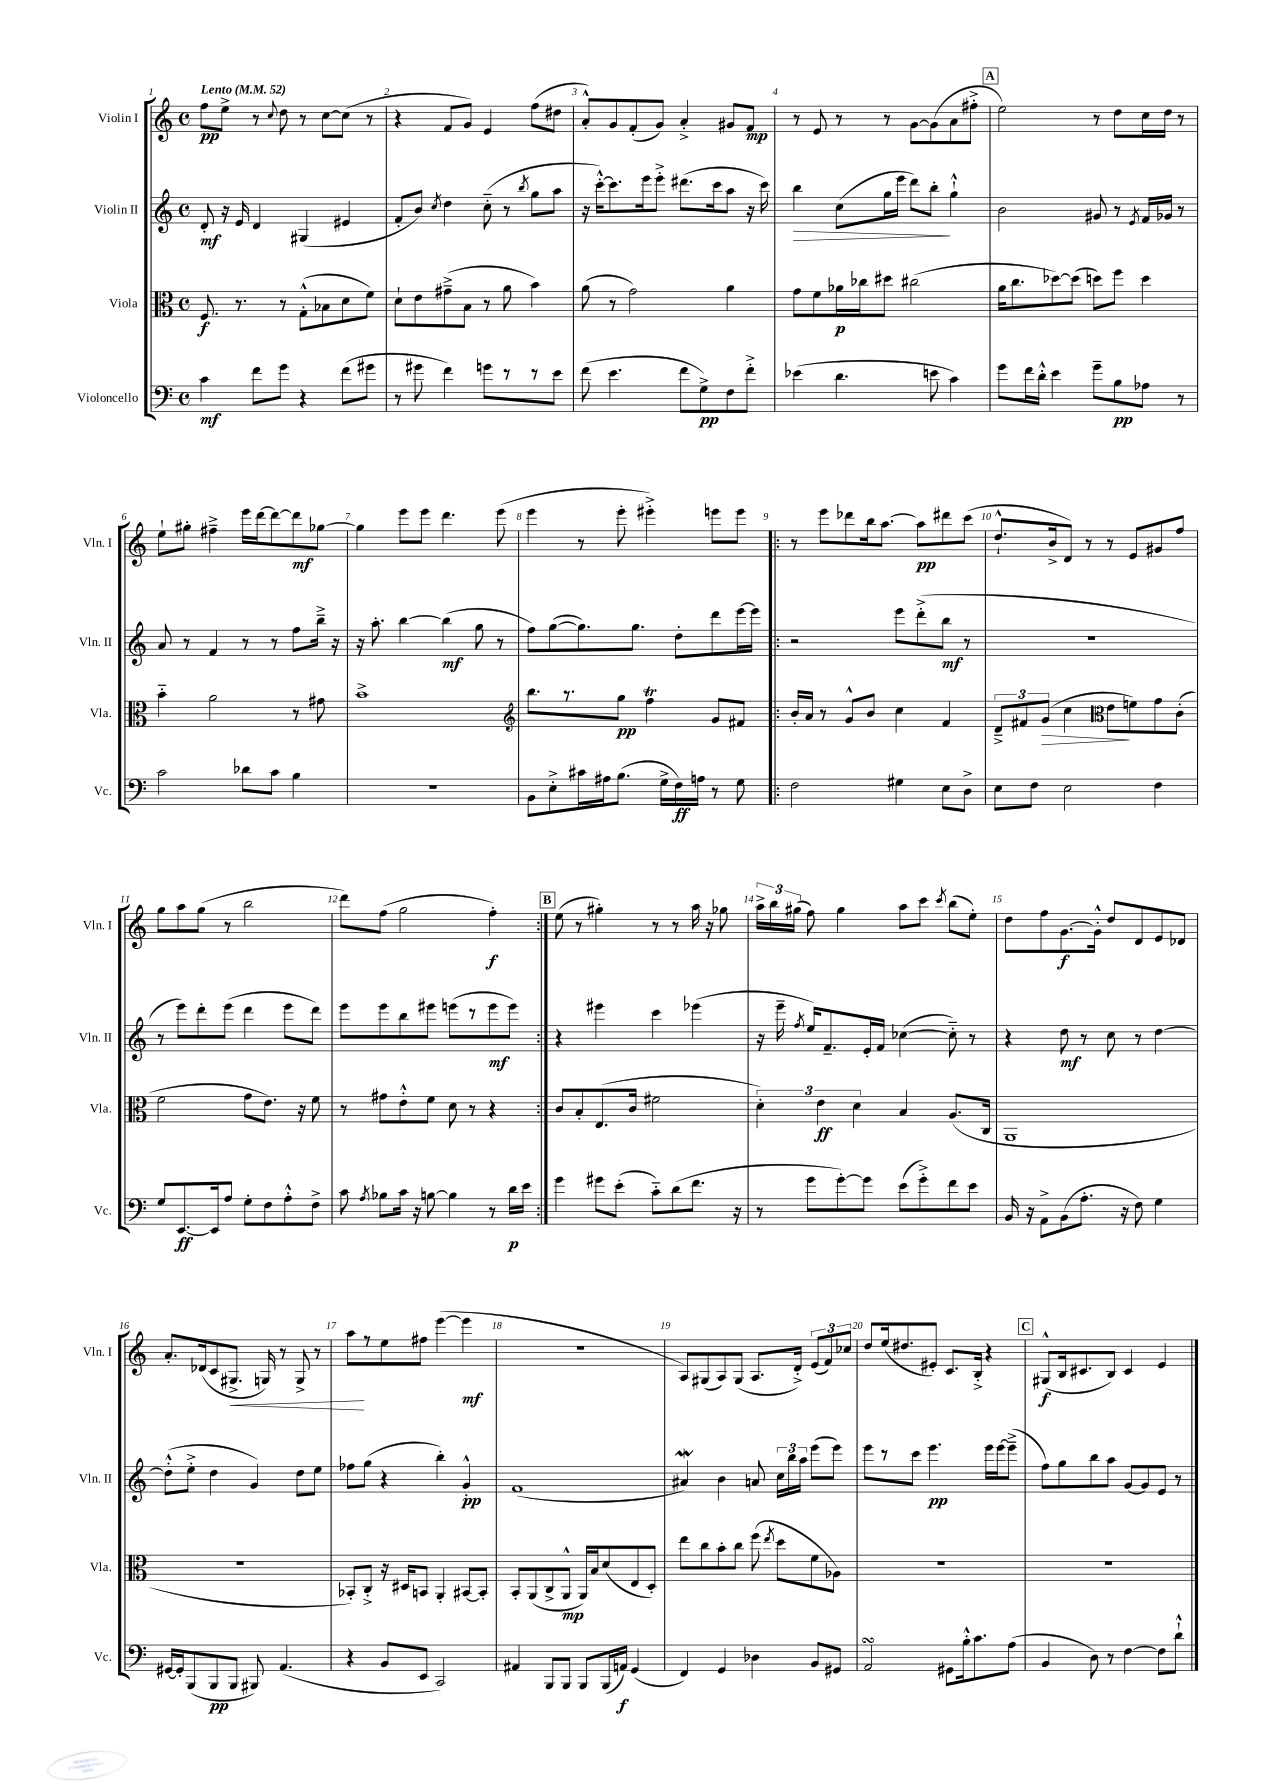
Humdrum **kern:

**kern	**dynam	**kern	**dynam	**kern	**dynam	**kern	**dynam
*part4	*part4	*part3	*part3	*part2	*part2	*part1	*part1
*staff4	*staff4	*staff3	*staff3	*staff2	*staff2	*staff1	*staff1
*I"Violoncello	*	*I"Viola	*	*I"Violin II	*	*I"Violin I	*
*I'Vc.	*	*I'Vla.	*	*I'Vln. II	*	*I'Vln. I	*
*clefF4	*	*clefC3	*	*clefG2	*	*clefG2	*
*k[]	*	*k[]	*	*k[]	*	*k[]	*
*M4/4	*	*M4/4	*	*M4/4	*	*M4/4	*
*met(c)	*	*met(c)	*	*met(c)	*	*met(c)	*
*MM52	*	*MM52	*	*MM52	*	*MM52	*
=1	=1	=1	=1	=1	=1	=1	=1
!	!	!	!	!	!	!LO:TX:a:B:t=Lento	!
4c\	mf	8.F/	f	8d'/	mf	8ff\L	pp
.	.	.	.	16r	.	8ee^\J	.
.	.	8.r	.	16e/	.	.	.
8f\L	.	.	.	4d/	.	8r	.
.	.	.	.	.	.	8qqcc/	.
8g\J	.	8r	.	.	.	8dd\	.
4r	.	(8G'^^\L	.	(4G#X/	.	8r	.
.	.	8B-X\	.	.	.	[8cc\L	.
(8f\L	.	8d\	.	4e#X/	.	(8cc\J]	.
8g#X\J	.	8f\J)	.	.	.	8r	.
=2	=2	=2	=2	=2	=2	=2	=2
8r	.	8d`\L	.	8f'/L	.	4r	.
8g#X\	.	8e\	.	8b/J)	.	.	.
.	.	.	.	8qcc/	.	.	.
4f\)	.	(8g#X~^\	.	4dd\	.	8f/L	.
.	.	8B\J	.	.	.	8g/J)	.
8gn\L	.	8r	.	(8cc\	.	4e/	.
8r	.	8a\	.	8r	.	.	.
.	.	.	.	8qbb/	.	.	.
8r	.	4b\)	.	8gg\L	.	(8ff\L	.
8e\J	.	.	.	8aa\J	.	8dd#X\J	.
=3	=3	=3	=3	=3	=3	=3	=3
(8f\	.	(8a\	.	16r	.	8a'^^/L)	.
.	.	.	.	[16ccc'^^\KL)	.	.	.
4.e\	.	8r	.	8.ccc\]	.	8g/	.
.	.	2g\)	.	.	.	(8f'/	.
.	.	.	.	16eee\k	.	.	.
.	.	.	.	8eee'^\J	.	8g/J)	.
8f\L	.	.	.	(8.ddd#X\L	.	4a'^/	.
8G^\)	pp	.	.	.	.	.	.
.	.	.	.	16ccc\k	.	.	.
8F\	.	4a\	.	8aa\J	.	8g#X/L	.
8f'^\J	.	.	.	16r	.	8f/J	mp
.	.	.	.	16ccc\)	.	.	.
=4	=4	=4	=4	=4	=4	=4	=4
!	!	!	!	!	!LO:HP:b	!	!
(4e-X\	.	8g\L	.	4bb\	>	8r	.
.	.	8f\	.	.	.	8e/	.
4.d\	.	16a-X\L	p	(8cc\L	.	8r	.
.	.	16cc-X\J	.	.	.	.	.
.	.	8dd#X\J	.	16gg\L	.	8r	.
.	.	.	.	16eee\JJ	.	.	.
.	.	(2cc#X\	.	8ddd\L)	.	[8g\L	.
8en\	.	.	.	8bb'\J	.	(8g\]	.
4c\)	.	.	.	4gg`^^\	]	8a\	.
.	.	.	.	.	.	8ff#X'^\J	.
!!LO:REH:place=s1:t=A
=5	=5	=5	=5	=5	=5	=5	=5
8g\L	.	16a\KL	.	2b\	.	2ee\)	.
.	.	8.cc\	.	.	.	.	.
16f\L	.	.	.	.	.	.	.
16d'^^\JJ	.	.	.	.	.	.	.
4e\	.	[8dd-X\)	.	.	.	.	.
.	.	(8dd-\J]	.	.	.	.	.
8g~\L	.	8ddn\L)	.	8g#X/	.	8r	.
8B\	pp	8ff\J	.	8r	.	8dd\L	.
.	.	.	.	8qe/	.	.	.
8A-X\J	.	4dd\	.	16f/LL	.	16cc\L	.
.	.	.	.	16g-X/JJ	.	16dd\JJ	.
8r	.	.	.	8r	.	8r	.
!!LO:LB:g=z
=6	=6	=6	=6	=6	=6	=6	=6
2c\	.	4b\	.	8a/	.	8ee`\L	.
.	.	.	.	8r	.	8gg#X'\J	.
.	.	2a\	.	4f/	.	4ff#X~^\	.
8d-X\L	.	.	.	8r	.	16eee\LL	.
.	.	.	.	.	.	[16ddd\J	.
8c\J	.	.	.	8r	.	8ddd\_	.
4B\	.	8r	.	8ff\L	.	8ddd\]	mf
.	.	8g#X\	.	16bb~^\Jk	.	[8gg-X\J	.
.	.	.	.	16r	.	.	.
=7	=7	=7	=7	=7	=7	=7	=7
1r	.	1b^	.	16r	.	4gg-\]	.
.	.	.	.	8.aa'\	.	.	.
.	.	.	.	[4bb\	.	8eee\L	.
.	.	.	.	.	.	8eee\J	.
.	.	.	.	(4bb\]	mf	4.ddd\	.
.	.	.	.	8gg\	.	.	.
.	.	.	.	8r	.	(8eee\	.
=8	=8	=8	=8	=8	=8	=8	=8
*	*	*clefG2	*	*	*	*	*
8BB\L	.	8.bb\L	.	8ff\L)	.	4eee\	.
8E'^\	.	.	.	([8gg\	.	.	.
.	.	8.r	.	.	.	.	.
16c#X\L	.	.	.	8.gg\])	.	8r	.
16A#X\J	.	.	.	.	.	.	.
(8.B\J	.	8gg\J	pp	.	.	8eee'\	.
.	.	.	.	8.gg\J	.	.	.
.	.	4ffT\	.	.	.	4eee#X'^\)	.
16G^\LL	.	.	.	.	.	.	.
16F\)	ff	.	.	8dd'\L	.	.	.
16An\JJ	.	.	.	.	.	.	.
8r	.	8g/L	.	8ddd\	.	8eeen\L	.
8G\	.	8f#X/J	.	[16eee\L	.	8eee\J	.
.	.	.	.	16eee\JJ]	.	.	.
=9!|:	=9!|:	=9!|:	=9!|:	=9!|:	=9!|:	=9!|:	=9!|:
2F\	.	16b'/LL	.	2r	.	8r	.
.	.	16a/JJ	.	.	.	.	.
.	.	8r	.	.	.	8eee\L	.
.	.	8g^^/L	.	.	.	8ddd-X\	.
.	.	8b/J	.	.	.	16bb\k	.
.	.	.	.	.	.	[8.aa\J	.
4G#X\	.	4cc\	.	8eee\L	.	.	.
.	.	.	.	(8ddd'^\	.	8aa\L]	pp
8E\L	.	4f/	.	8bb\J	mf	8ddd#X\	.
8D^\J	.	.	.	8r	.	(8ccc\J	.
=10	=10	=10	=10	=10	=10	=10	=10
8E\L	.	12d~^/L	.	1r	.	8.dd`^^/L	.
.	.	12f#X/	.	.	.	.	.
8F\J	.	.	.	.	.	.	.
!	!	!	!LO:HP:b	!	!	!	!
.	.	(12g/J	>	.	.	.	.
.	.	.	.	.	.	16b^/k	.
2E\	.	4cc\	.	.	.	8d/J)	.
.	.	.	.	.	.	8r	.
*	*	*clefC3	*	*	*	*	*
.	.	8e\L	.	.	.	8r	.
.	.	8fn\)	]	.	.	8e/L	.
4F\	.	8g\	.	.	.	8g#X/	.
.	.	(8c'\J	.	.	.	8ff/J	.
!!LO:LB:g=z
=11	=11	=11	=11	=11	=11	=11	=11
8G/L	.	2f\	.	8r	.	8gg\L	.
[8.EE/	ff	.	.	8eee\L)	.	8aa\	.
.	.	.	.	8ddd'\	.	(8gg\J	.
16EE/k]	.	.	.	.	.	.	.
8A/J	.	.	.	(8eee\J	.	8r	.
8G'\L	.	8g\L	.	4ddd\	.	2bb\	.
8F\	.	8.e\J)	.	.	.	.	.
8A'^^\	.	.	.	8eee\L	.	.	.
.	.	16r	.	.	.	.	.
8F^\J	.	8f\	.	8ddd\J)	.	.	.
=12	=12	=12	=12	=12	=12	=12	=12
8c\	.	8r	.	8eee\L	.	8ddd\L)	.
8qA/	.	.	.	.	.	.	.
8B-X\L	.	8g#X\L	.	8eee\	.	(8ff\J	.
16c\Jk	.	8e'^^\	.	8bb\	.	2gg\	.
16r	.	.	.	.	.	.	.
[8Bn\	.	8f\J	.	8eee#X\J	.	.	.
4B\]	.	8d\	.	(8eeen\L	.	.	.
.	.	8r	.	8r	.	.	.
8r	.	4r	.	8eee\	mf	4ff'\)	f
16d\LL	p	.	.	8eee\J)	.	.	.
16e\JJ	.	.	.	.	.	.	.
!!LO:REH:place=s1:t=B
=13:|!	=13:|!	=13:|!	=13:|!	=13:|!	=13:|!	=13:|!	=13:|!
4g\	.	8c/L	.	4r	.	(8ee\	.
.	.	8B'/	.	.	.	8r	.
8g#X\L	.	(8.E/	.	4eee#X\	.	4gg#X'\)	.
(8e'\J	.	.	.	.	.	.	.
.	.	16c/Jk	.	.	.	.	.
8c\L)	.	2f#X\	.	4ccc\	.	8r	.
(8d\	.	.	.	.	.	8r	.
8.f\J	.	.	.	(4eee-X\	.	16aa\	.
.	.	.	.	.	.	16r	.
.	.	.	.	.	.	8gg-X\	.
16r	.	.	.	.	.	.	.
=14	=14	=14	=14	=14	=14	=14	=14
8r	.	6d'\)	.	16r	.	24aa^\LL	.
.	.	.	.	.	.	24bb\	.
.	.	.	.	16eee~\	.	.	.
.	.	.	.	.	.	(24gg#X\JJ	.
.	.	.	.	8qff/	.	.	.
8g\L	.	.	.	16ee/KL)	.	8ff\)	.
.	.	6e\	ff	.	.	.	.
.	.	.	.	8.f~/	.	.	.
[8g'\)	.	.	.	.	.	4gg#\	.
.	.	6d\	.	.	.	.	.
8g\J]	.	.	.	16e'/L	.	.	.
.	.	.	.	16f/JJ	.	.	.
(8e\L	.	4B/	.	([4cc-X\	.	8aa\L	.
8g'^\)	.	.	.	.	.	8ccc\J	.
.	.	.	.	.	.	8qccc/	.
8f\	.	(8.A/L	.	8cc-\])	.	(8bb\L	.
8e\J	.	.	.	8r	.	8ee'\J)	.
.	.	16C/Jk	.	.	.	.	.
=15	=15	=15	=15	=15	=15	=15	=15
16BB/	.	1AA	.	4r	.	8dd\L	.
16r	.	.	.	.	.	.	.
8AA^\L	.	.	.	.	.	8ff\	.
(8BB\	.	.	.	8dd\	mf	[8.g\	f
8.A'\J	.	.	.	8r	.	.	.
.	.	.	.	.	.	16g'^^\Jk]	.
.	.	.	.	8cc\	.	8dd/L	.
16r	.	.	.	.	.	.	.
8F\)	.	.	.	8r	.	8d/	.
4G\	.	.	.	[4dd\	.	8e/	.
.	.	.	.	.	.	8d-X/J	.
!!LO:LB:g=z
=16	=16	=16	=16	=16	=16	=16	=16
[16GG#X/LL	.	1r	.	(8dd'^^\L]	.	8.a'/L	.
16GG#'/J]	.	.	.	.	.	.	.
(8BBB/	.	.	.	8ee'^\J	.	.	.
.	.	.	.	.	.	(16d-X/k	.
8BBB/	pp	.	.	4dd\	.	8c/	.
!	!	!	!	!	!	!	!LO:HP:b
8BBB/J	.	.	.	.	.	8.G#X^/J	<
8BBB#X/)	.	.	.	4g/)	.	.	.
.	.	.	.	.	.	16Gn/)	.
(4.AA/	.	.	.	.	.	8r	.
.	.	.	.	8dd\L	.	8G^/	.
.	.	.	.	8ee\J	.	8r	.
=17	=17	=17	=17	=17	=17	=17	=17
4r	.	8BB-X'/L)	.	8ff-X\L	.	8aa\L	.
.	.	8C'^/J	.	(8gg\J	.	8r	[
8BB/L	.	16r	.	4r	.	8ee\	.
.	.	16D#X/KL	.	.	.	.	.
8EE/J	.	8BBn/J	.	.	.	8ff#X\J	.
2CC/)	.	4AA'/	.	4bb'\)	.	([4eee\	.
.	.	[8BB#X/L	.	4g'^^/	pp	4eee\]	mf
.	.	8BB#'/J]	.	.	.	.	.
=18	=18	=18	=18	=18	=18	=18	=18
4AA#X/	.	8BB'/L	.	(1f	.	1r	.
.	.	(8AA/	.	.	.	.	.
8BBB/L	.	8C^/	.	.	.	.	.
8BBB/J	.	8AA^^/J	mp	.	.	.	.
8BBB/L	.	16AA/LL)	.	.	.	.	.
.	.	16B/J	.	.	.	.	.
(16BBB/L	.	(8d/	.	.	.	.	.
16AAn/JJ)	f	.	.	.	.	.	.
(4GG/	.	8E/	.	.	.	.	.
.	.	8D'/J)	.	.	.	.	.
=19	=19	=19	=19	=19	=19	=19	=19
4FF/)	.	8ee\L	.	4a#XW/)	.	8A/L)	.
.	.	8cc\	.	.	.	(8G#X/	.
4GG/	.	8b'\	.	4b\	.	8A/)	.
.	.	8cc\J	.	.	.	(8G#/J	.
4D-X\	.	(8ff\	.	8an/	.	8.A/L	.
.	.	8qee/	.	.	.	.	.
.	.	8dd\L	.	24cc\LL	.	.	.
.	.	.	.	24bb\	.	.	.
.	.	.	.	.	.	16d'^/Jk)	.
.	.	.	.	24aa\JJ	.	.	.
8BB/L	.	8f\	.	(8eee\L	.	(12e/L	.
.	.	.	.	.	.	12f/)	.
8GG#X/J	.	8A-X\J)	.	8eee\J)	.	.	.
.	.	.	.	.	.	12cc-X/J	.
=20	=20	=20	=20	=20	=20	=20	=20
2AAsSSS/	.	1r	.	8eee\L	.	8dd/L	.
.	.	.	.	8r	.	(16ee/k	.
.	.	.	.	.	.	8.dd#X/	.
.	.	.	.	8ccc\J	.	.	.
.	.	.	.	4.eee\	pp	8e#X'/J)	.
8GG#X\L	.	.	.	.	.	8.c/L	.
16B'^^\k	.	.	.	.	.	.	.
8.c\	.	.	.	.	.	16B'^/Jk	.
.	.	.	.	16eee\LL	.	4r	.
.	.	.	.	[16eee\J	.	.	.
(8A\J	.	.	.	(8eee~^\J]	.	.	.
!!LO:REH:place=s1:t=C
=21	=21	=21	=21	=21	=21	=21	=21
4BB/	.	1r	.	8ff\L)	.	(8G#X^^/L	f
.	.	.	.	8gg\	.	16B/k	.
.	.	.	.	.	.	8.c#X/	.
8D\)	.	.	.	8bb\	.	.	.
8r	.	.	.	8aa\J	.	8B/J)	.
[4F\	.	.	.	[8g/L	.	4c#/	.
.	.	.	.	8g/]	.	.	.
8F\L]	.	.	.	8e/J	.	4e/	.
8d`^^\J	.	.	.	8r	.	.	.
==	==	==	==	==	==	==	==
*-	*-	*-	*-	*-	*-	*-	*-
